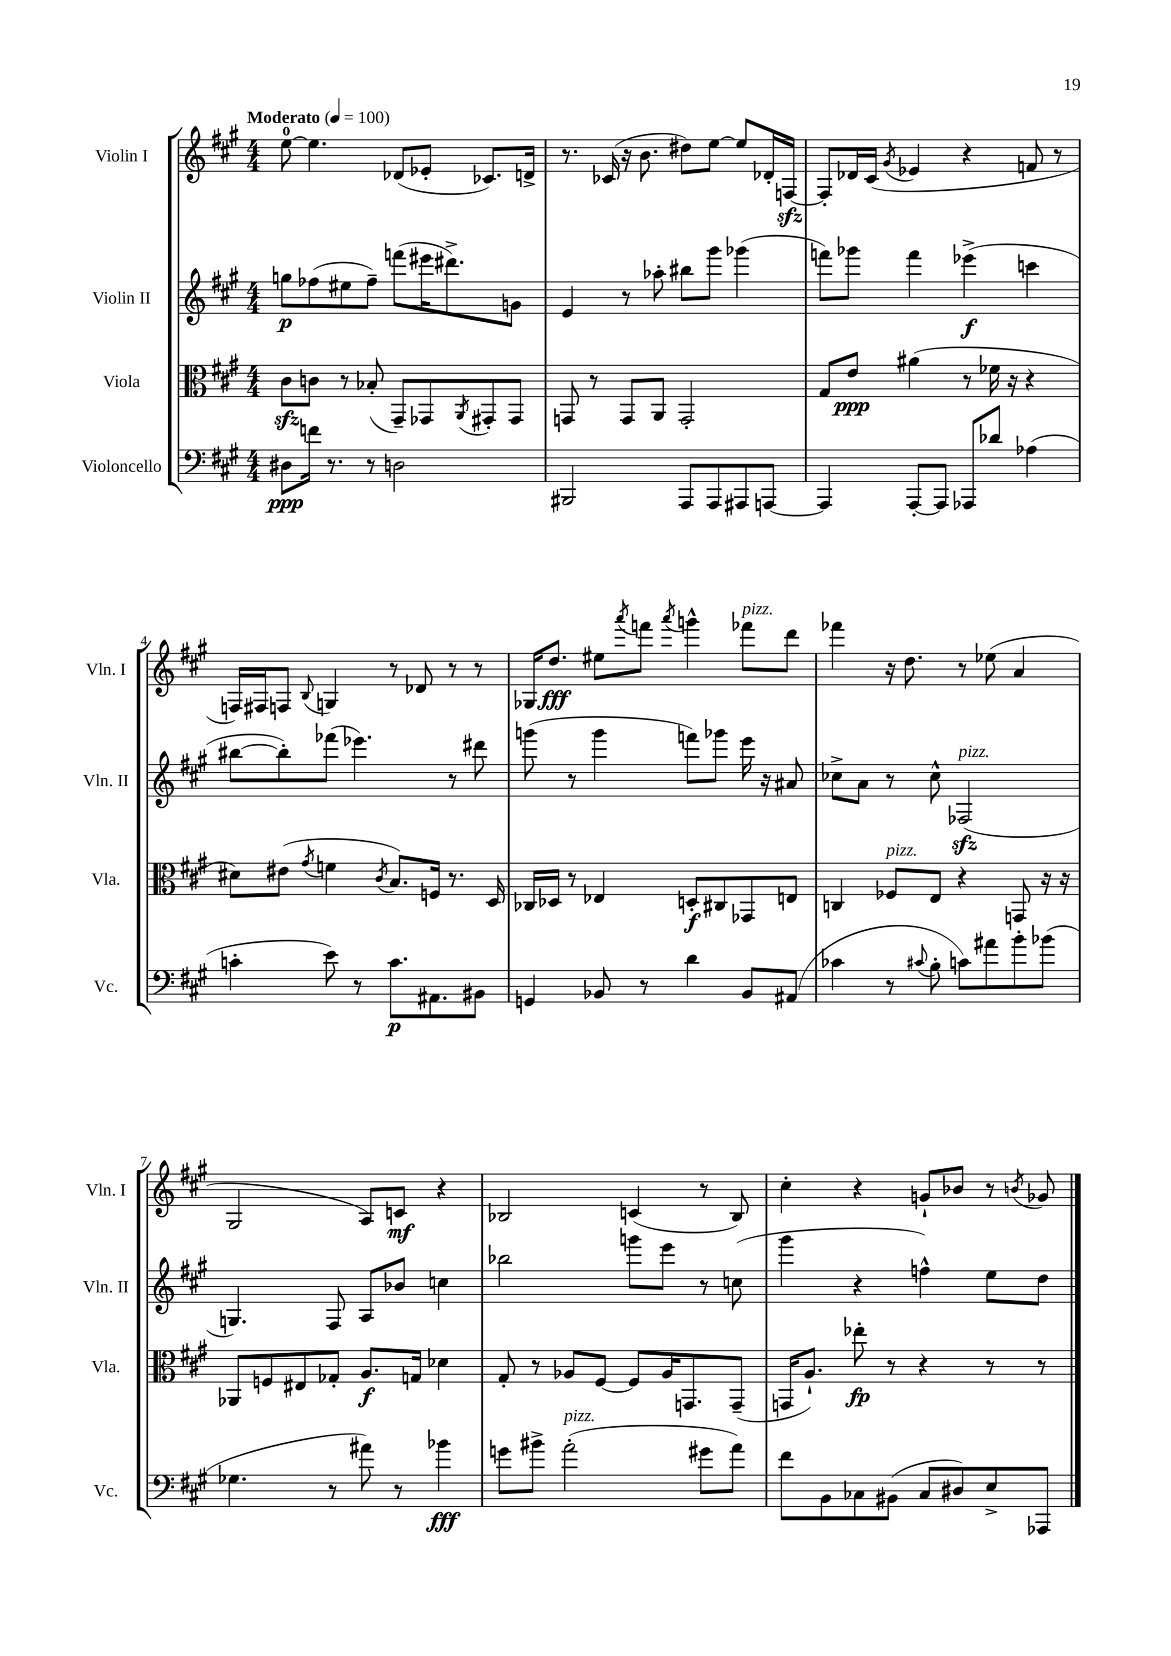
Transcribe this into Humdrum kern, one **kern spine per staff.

**kern	**dynam	**kern	**dynam	**kern	**dynam	**kern	**dynam
*part4	*part4	*part3	*part3	*part2	*part2	*part1	*part1
*staff4	*staff4	*staff3	*staff3	*staff2	*staff2	*staff1	*staff1
*I"Violoncello	*	*I"Viola	*	*I"Violin II	*	*I"Violin I	*
*I'Vc.	*	*I'Vla.	*	*I'Vln. II	*	*I'Vln. I	*
*clefF4	*	*clefC3	*	*clefG2	*	*clefG2	*
*k[f#c#g#]	*	*k[f#c#g#]	*	*k[f#c#g#]	*	*k[f#c#g#]	*
*M4/4	*	*M4/4	*	*M4/4	*	*M4/4	*
*MM100	*	*MM100	*	*MM100	*	*MM100	*
=1	=1	=1	=1	=1	=1	=1	=1
!	!	!	!	!	!	!LO:TX:a:B:t=Moderato	!
8D#X\L	ppp	8c#zz\L	.	8ggn\L	p	[8ee\	.
16fn\Jk	.	8cn\J	.	(8ff-X\	.	4.ee\]	.
8.r	.	.	.	.	.	.	.
.	.	8r	.	8ee#X\	.	.	.
8r	.	(8B-X'/	.	8ff-~\J)	.	.	.
2Dn\	.	8GG#~/L)	.	(8fffn\L	.	(8d-X/L	.
.	.	8GG-X/	.	16eee#X\K	.	8e-X'/J	.
.	.	.	.	8.ddd#X^\)	.	.	.
.	.	8qAA/	.	.	.	.	.
.	.	8GG#X'/	.	.	.	8.c-X/L)	.
.	.	8GG#/J	.	8gn\J	.	.	.
.	.	.	.	.	.	16dn^/Jk	.
=2	=2	=2	=2	=2	=2	=2	=2
2BBB#X/	.	8GGn/	.	4e/	.	8.r	.
.	.	8r	.	.	.	.	.
.	.	.	.	.	.	(16c-X/	.
.	.	8GG/L	.	8r	.	16r	.
.	.	.	.	.	.	8.b\	.
.	.	8AA/J	.	8aa-X'\	.	.	.
8AAA/L	.	2GG'/	.	8bb#X\L	.	8dd#X\L)	.
8AAA/	.	.	.	8ggg#\J	.	[8ee\J	.
8AAA#X/	.	.	.	(4ggg-X\	.	8ee/L]	.
[8AAAn/J	.	.	.	.	.	16d-X'/L	.
.	.	.	.	.	.	[16Fnzz/JJ	.
=3	=3	=3	=3	=3	=3	=3	=3
4AAA/]	.	8G#/L	.	8fffn\L)	.	8F'/L]	.
.	.	8e/J	ppp	8ggg-X\J	.	16d-X/L	.
.	.	.	.	.	.	(16c#/JJ	.
.	.	.	.	.	.	8qg#/	.
[8AAA'/L	.	(4a#X\	.	4fff\	.	4e-X/	.
8AAA/J]	.	.	.	.	.	.	.
8AAA-X/L	.	8r	.	(4eee-X^\	f	4r	.
8d-X/J	.	16f-X\	.	.	.	.	.
.	.	16r	.	.	.	.	.
(4A-X\	.	4r	.	4cccn\	.	8fn/	.
.	.	.	.	.	.	8r	.
!!LO:LB:g=z
=4	=4	=4	=4	=4	=4	=4	=4
4cn'\	.	8d#X\L)	.	[8bb#X\L	.	16Fn/LL)	.
.	.	.	.	.	.	16F#X/J	.
.	.	(8e#X\J	.	8bb#'\])	.	8Fn/J	.
.	.	8qg#/	.	.	.	8qqB/	.
8e\)	.	4fn\	.	(8fff-X\J	.	4Gn/	.
8r	.	.	.	4.eee-X\)	.	.	.
.	.	8qc#/	.	.	.	.	.
8.c\L	p	8.B/L)	.	.	.	8r	.
.	.	.	.	.	.	8d-X/	.
8.AA#X\	.	16Fn/Jk	.	.	.	.	.
.	.	8.r	.	8r	.	8r	.
8BB#X\J	.	.	.	8ddd#X\	.	8r	.
.	.	16D/	.	.	.	.	.
=5	=5	=5	=5	=5	=5	=5	=5
4GGn/	.	16C-X/LL	.	(8gggn\	.	16G-X/KL	.
.	.	16D-X/JJ	.	.	.	8.dd/J	fff
.	.	8r	.	8r	.	.	.
8BB-X/	.	4E-X/	.	4ggg\	.	8ee#X\L	.
.	.	.	.	.	.	8qaaa/	.
8r	.	.	.	.	.	8fffn\J	.
.	.	.	.	.	.	8qaaa/	.
4d\	.	8Dn'/L	f	8fffn\L)	.	4gggn^^\	.
.	.	8C#X/	.	8ggg-X\J	.	.	.
!	!	!	!	!	!	!LO:TX:a:i:t=pizz.	!
8BB-/L	.	8GG-X/	.	16eee\	.	8fff-X\L	.
.	.	.	.	16r	.	.	.
(8AA#X/J	.	8En/J	.	8a#X/	.	8ddd\J	.
=6	=6	=6	=6	=6	=6	=6	=6
4c-X\	.	4Cn/	.	8cc-X^\L	.	4fff-X\	.
.	.	.	.	8a\J	.	.	.
!	!	!LO:TX:a:i:t=pizz.	!	!	!	!	!
8r	.	8F-X/L	.	8r	.	16r	.
.	.	.	.	.	.	8.dd\	.
8qqc#X/	.	.	.	.	.	.	.
8B'\	.	8E/J	.	8cc-^^\	.	.	.
!	!	!	!	!LO:TX:a:i:t=pizz.	!	!	!
8cn\L)	.	4r	.	(2F-Xzz/	.	8r	.
8a#X\	.	.	.	.	.	(8ee-X\	.
8b'\	.	8GGn/	.	.	.	4a/	.
(8b-X\J	.	16r	.	.	.	.	.
.	.	16r	.	.	.	.	.
!!LO:LB:g=z
=7	=7	=7	=7	=7	=7	=7	=7
4.G-X\	.	8AA-X/L	.	4.Gn/)	.	2G#/	.
.	.	8Fn/	.	.	.	.	.
.	.	8E#X/	.	.	.	.	.
8r	.	8G-X'/J	.	8F#/	.	.	.
8a#X\)	.	8.A/L	f	8A/L	.	8A/L)	.
8r	.	.	.	8b-X/J	.	8cn/J	mf
.	.	16Gn/Jk	.	.	.	.	.
4b-X\	fff	4d-X\	.	4ccn\	.	4r	.
=8	=8	=8	=8	=8	=8	=8	=8
8gn\L	.	8G#'/	.	2bb-X\	.	2B-X/	.
8b#X^\J	.	8r	.	.	.	.	.
!LO:TX:a:i:t=pizz.	!	!	!	!	!	!	!
(2a'\	.	8A-X/L	.	.	.	.	.
.	.	[8F#/J	.	.	.	.	.
.	.	8F#/L]	.	8gggn\L	.	(4cn/	.
.	.	16A-/K	.	8eee\J	.	.	.
.	.	8.GGn/	.	.	.	.	.
8g#X\L	.	.	.	8r	.	8r	.
8a\J)	.	(8GG~/J	.	(8ccn\	.	8B-/)	.
=9	=9	=9	=9	=9	=9	=9	=9
8f#\L	.	16GGn/KL	.	4ggg#\	.	4cc#'\	.
.	.	8.A`/J)	.	.	.	.	.
8BB\	.	.	.	.	.	.	.
8C-X\	.	8ee-X'\	fp	4r	.	4r	.
(8BB#X\J	.	8r	.	.	.	.	.
8C-/L	.	4r	.	4ffn^^\)	.	8gn`/L	.
8D#X/)	.	.	.	.	.	8b-X/J	.
8E^/	.	8r	.	8ee\L	.	8r	.
.	.	.	.	.	.	8qbn/	.
8AAA-X/J	.	8r	.	8dd\J	.	8g-X/	.
==	==	==	==	==	==	==	==
*-	*-	*-	*-	*-	*-	*-	*-
